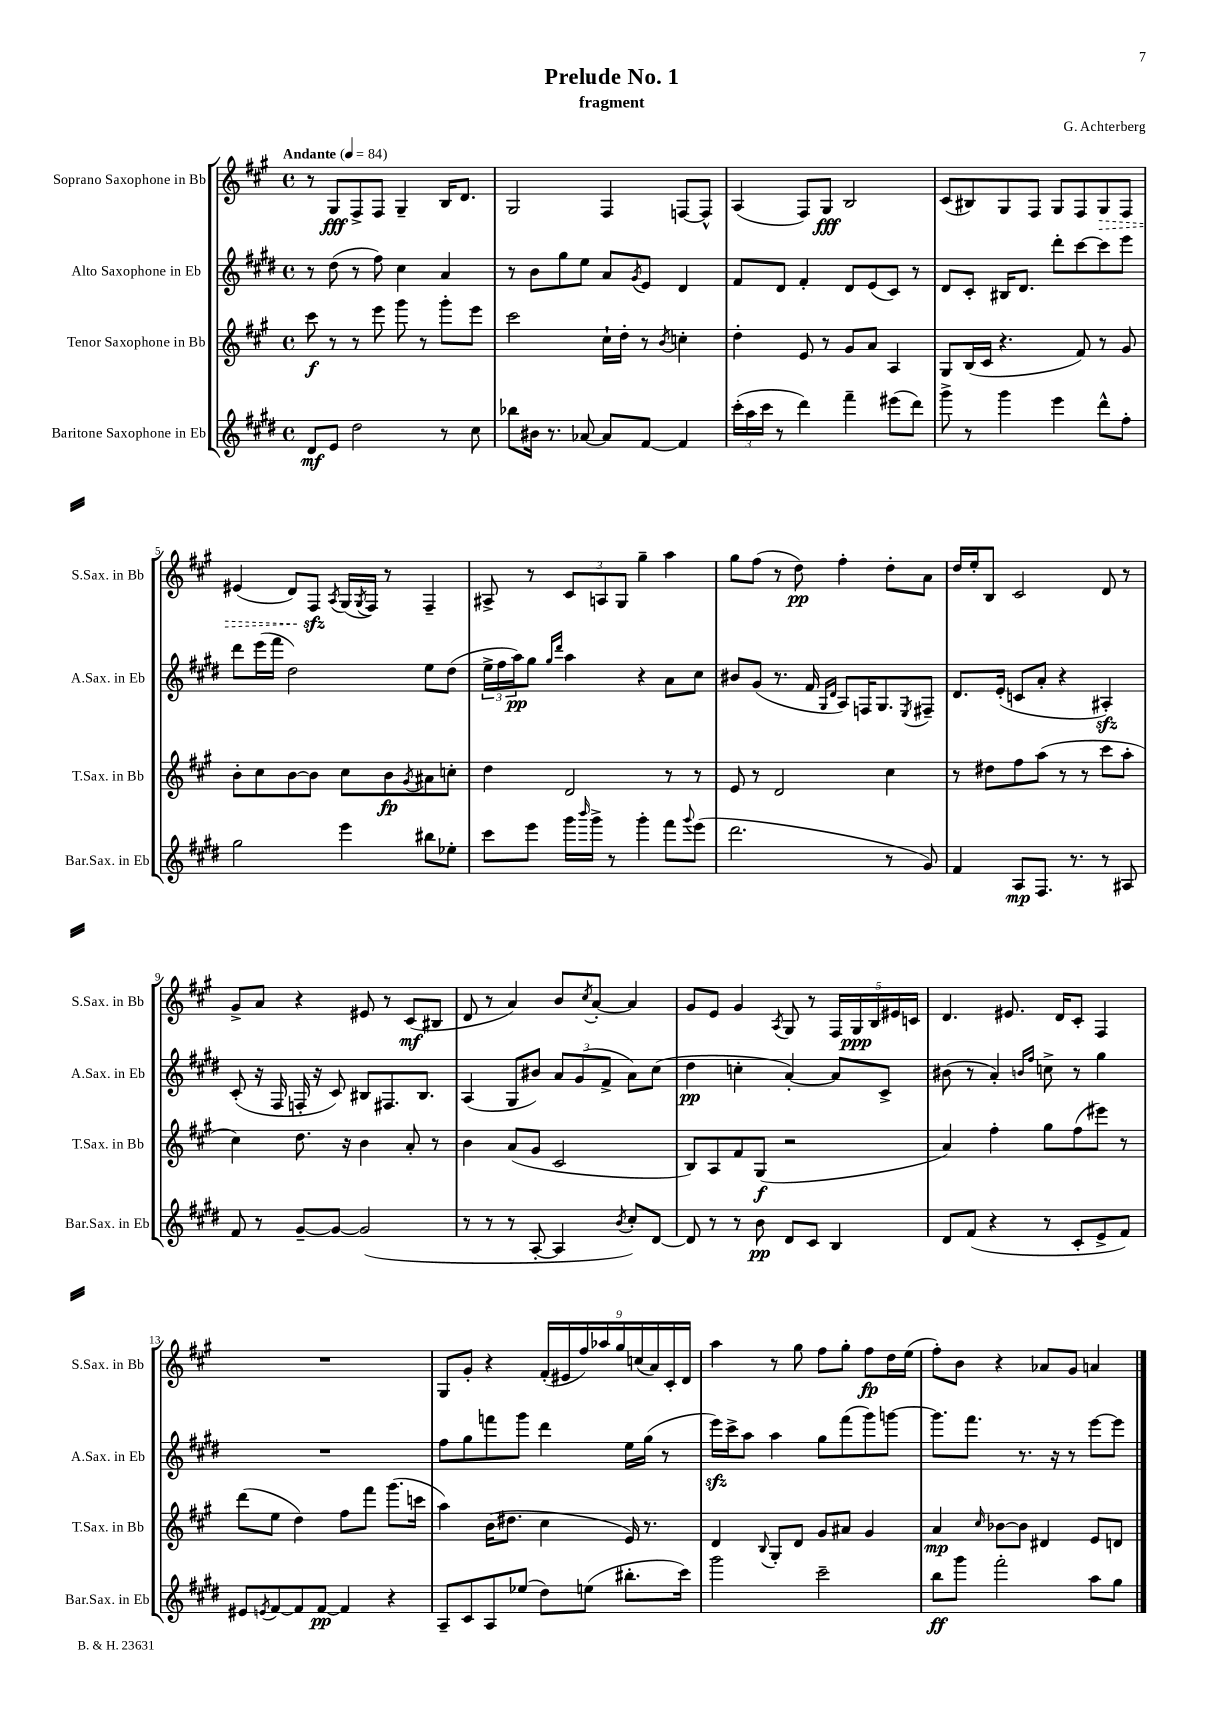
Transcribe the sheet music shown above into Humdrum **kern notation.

**kern	**kern	**kern	**kern
*staff4	*staff3	*staff2	*staff1
*clefG2	*clefG2	*clefG2	*clefG2
*k[f#c#g#d#]	*k[f#c#g#]	*k[f#c#g#d#]	*k[f#c#g#]
*M4/4	*M4/4	*M4/4	*M4/4
*met(c)	*met(c)	*met(c)	*met(c)
*MM84	*MM84	*MM84	*MM84
8d#	8ccc#	8r	8r
8e	8r	(8dd#	8G#
2dd#	8r	8r	8F#^
.	8eee	8ff#)	8F#
.	8ggg#	4cc#	4G#~
.	8r	.	.
8r	8ggg#'	4a	16B
.	.	.	8.d
8cc#	8eee	.	.
=	=	=	=
8bb-	2ccc#	8r	2G#
16b#	.	8b	.
8.r	.	.	.
.	.	8gg#	.
[8a-	.	8ee	.
8a-]	16cc#`	8a	4F#
.	16dd'	.	.
.	.	8qg#	.
[8f#	8r	8e	.
.	8qb	.	.
4f#]	4cc'	4d#	[8F
.	.	.	8F^^]
=	=	=	=
(24ccc#'	4dd'	8f#	(4A
24aa	.	.	.
24ccc#	.	.	.
8r	.	8d#	.
4ddd#)	8e	4f#'	8F#)
.	8r	.	8G#
4fff#~	8g#	8d#	2B
.	8a	(8e	.
(8eee#	4A	8c#)	.
8ddd#)	.	8r	.
=	=	=	=
8ggg#^	8G#	8d#	(8c#
8r	(16B	8c#'	8B#)
.	16c#	.	.
4ggg#	4.r	16B#	8G#
.	.	8.d#	.
.	.	.	8F#
4eee	.	8ddd#'	8G#
.	8f#)	[8ccc#	8F#
8ddd#^^	8r	8ccc#]	8G#
8ff#'	8g#	8eee	8F#
=	=	=	=
2gg#	8b'	8ddd#	(4e#
.	8cc#	(16eee	.
.	.	16fff#	.
.	[8b	2dd#)	8d)
.	8b]	.	8F#
.	.	.	8qA
4eee	8cc#	.	(16G#
.	.	.	8qG#
.	.	.	16F#)
.	8b	.	8r
.	8qg#	.	.
8bb#	8a#	8ee	4F#~
8ee-'	8cc'	(8dd#	.
=	=	=	=
8ccc#	4dd	24ee^	8A#^
.	.	24ff#	.
.	.	24aa)	.
8eee	.	8gg#	8r
.	.	16qqgg#	.
.	.	16qqddd#	.
16ggg#	2d	4aa	12c#
16qqbbb	.	.	.
16ggg#^	.	.	.
.	.	.	12A
8r	.	.	.
.	.	.	12G#
4ggg#'	.	4r	4gg#~
8fff#	8r	8a	4aa
8qqggg#	.	.	.
(8eee	8r	8cc#	.
=	=	=	=
2.ddd#	8e	8b#	8gg#
.	8r	(8g#	(8ff#
.	2d	8.r	8r
.	.	.	8dd)
.	.	16f#	.
.	.	16qqG#	.
.	.	16qqd#	.
.	.	8A)	4ff#'
.	.	16F	.
.	.	8.G#	.
8r	4cc#	.	8dd'
.	.	8qE	.
8g#)	.	8F#~	8a
=	=	=	=
4f#	8r	8.d#	16dd
.	.	.	16ee'
.	8dd#	.	8B
.	.	(16e'	.
8A	8ff#	8c	2c#
8.F#	(8aa	8a'	.
.	8r	4r	.
8.r	.	.	.
.	8r	.	.
8r	8ccc#	4A#')	8d
8A#	8aa'	.	8r
=	=	=	=
8f#	4cc#)	(8c#'	8g#^
8r	.	16r	8a
.	.	16F#	.
[8g#~	8.dd	16F'	4r
.	.	16r	.
8g#_	.	8c#)	.
.	16r	.	.
(2g#]	4b	8B#	8e#
.	.	8.F#	8r
.	8a'	.	(8c#
.	.	8.B#	.
.	8r	.	8B#
=	=	=	=
8r	4b	(4A	8d
8r	.	.	8r
8r	(8a	8G#	4a)
[8A'	8g#	8b#)	.
4A]	2c#	12a	8b
.	.	(12g#	.
.	.	.	8qcc#
.	.	.	[8a'
.	.	12f#^	.
8qb	.	.	.
8cc#')	.	8a)	4a]
[8d#	.	(8cc#	.
=	=	=	=
8d#]	8B)	4dd#	8g#
8r	8A	.	8e
8r	8f#	4cc'	4g#
8b	(8G#	.	.
.	.	.	8qA
8d#	2r	[4a')	8G#
8c#	.	.	8r
4B	.	8a]	20F#
.	.	.	20G#
.	.	.	20B
.	.	8c#^	.
.	.	.	20e#
.	.	.	20c
=	=	=	=
8d#	4a)	(8b#	4.d
(8f#	.	8r	.
4r	4ff#'	4a')	.
.	.	.	8.e#
.	.	16qqb	.
.	.	16qqff#	.
8r	8gg#	8cc^	.
.	.	.	16d
8c#'	(8ff#	8r	8c#'
8e^	8eee#)	4gg#	4F#
8f#)	8r	.	.
=	=	=	=
8e#	(8ddd	1r	1r
8qe	.	.	.
[8f#	8ee	.	.
8f#]	4dd)	.	.
[8f#	.	.	.
4f#]	8ff#	.	.
.	8fff#	.	.
4r	(8.ggg#	.	.
.	16ccc	.	.
=	=	=	=
8A~	4aa)	8ff#	8G#
8c#	.	8gg#	8g#'
8A	(16b	8fff	4r
.	8.dd#	.	.
(8ee-	.	8ggg#	.
8dd#)	4cc#	4ddd#	(18f#'
.	.	.	18e#
.	.	.	18ff#)
(8ee	.	.	.
.	.	.	18aa-
.	.	.	18gg#
8.bb#'	16e)	16ee	.
.	.	.	(18cc
.	8.r	(16gg#	.
.	.	.	18a)
.	.	8r	.
.	.	.	18c#'
16ccc#)	.	.	.
.	.	.	18d
=	=	=	=
2ggg#	4d	16eee)	4aa
.	.	16ccc#^	.
.	.	8aa	.
.	8qqB	.	.
.	8G#'	4aa	8r
.	8d	.	8gg#
2ccc#~	8g#	8gg#	8ff#
.	8a#	(8fff#	8gg#'
.	4g#	8ggg#)	8ff#
.	.	[8ggg	16dd
.	.	.	(16ee
=	=	=	=
8bb	4a	8.ggg]	8ff#')
8ggg#	.	.	8b
.	.	8.fff#	.
.	16qqcc#	.	.
2fff#'	[8b-	.	4r
.	8b-]	8.r	.
.	4d#	.	8a-
.	.	16r	.
.	.	8r	8g#
8aa	8e	[8eee	4a
8gg#	8d	8eee]	.
==	==	==	==
*-	*-	*-	*-
